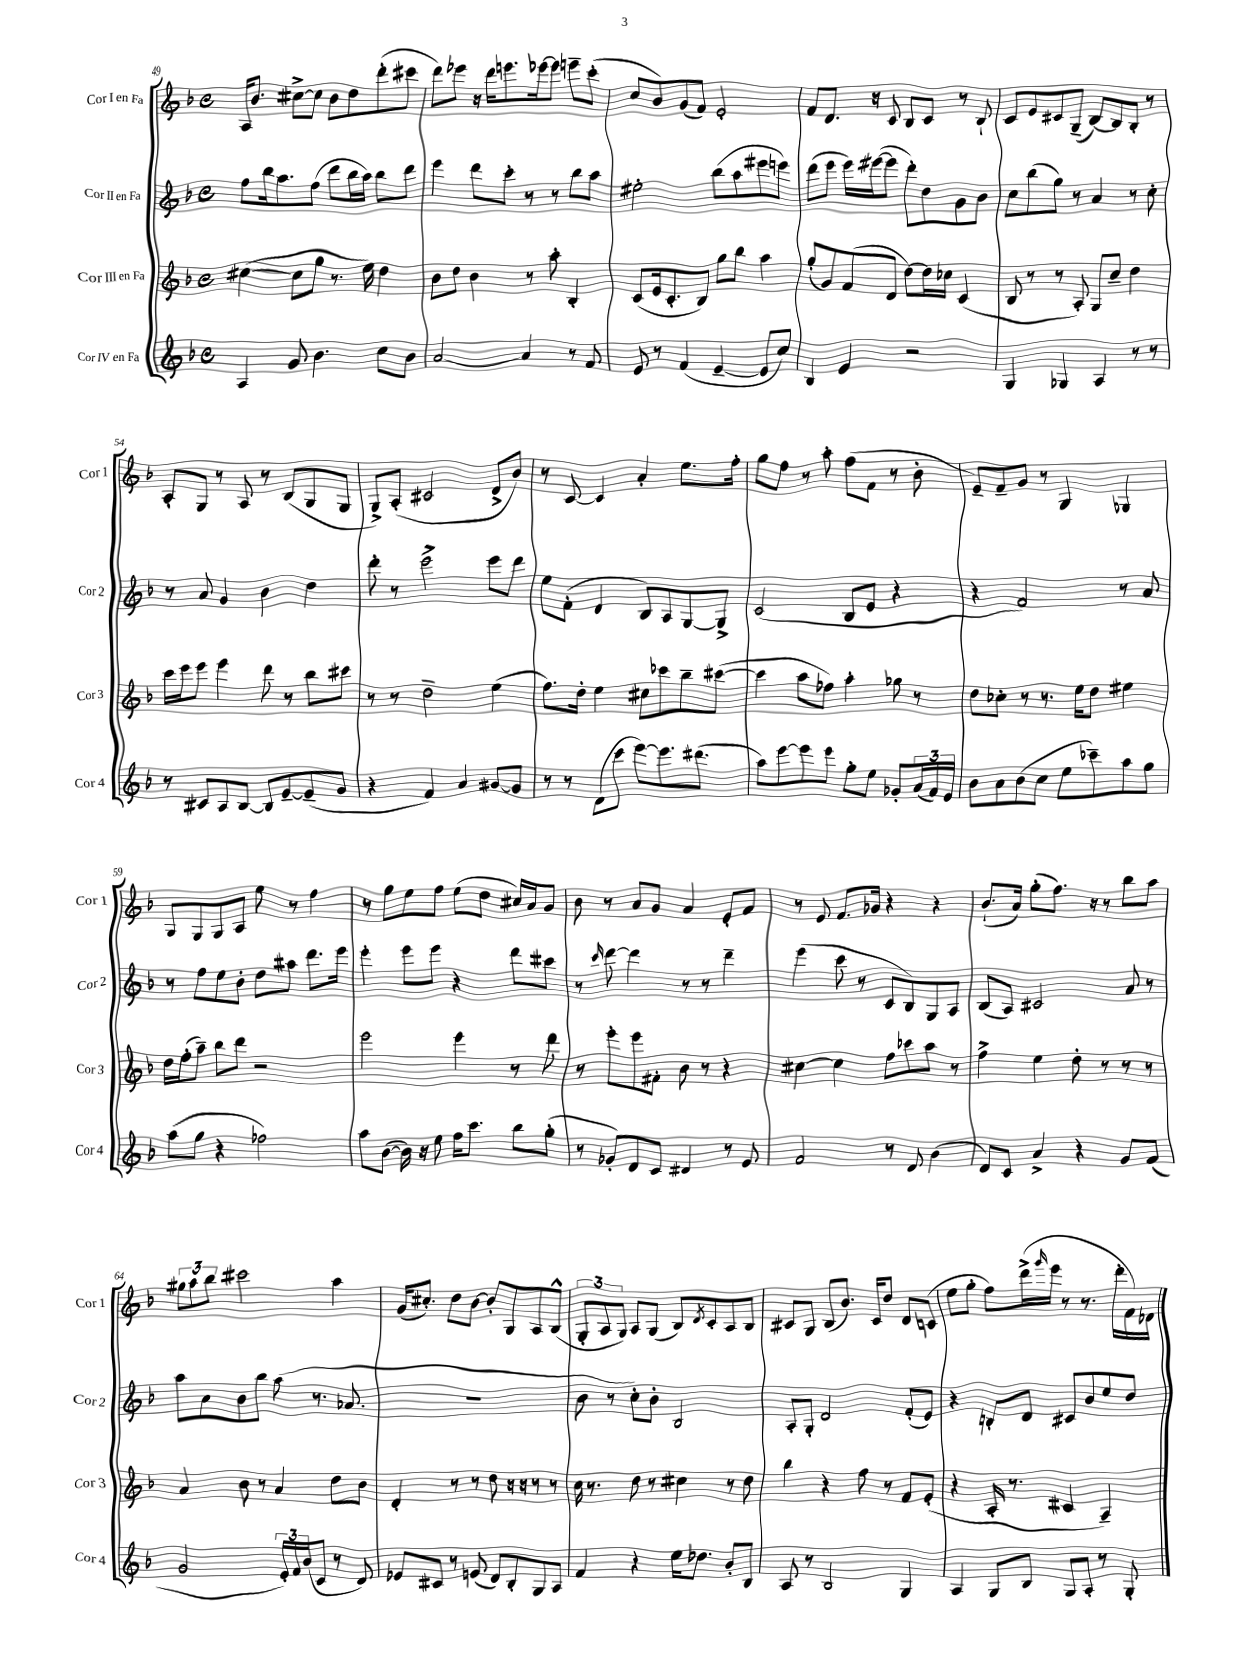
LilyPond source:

<<
\new StaffGroup <<
\new Staff = "s0" \with { instrumentName = "Cor I en Fa" shortInstrumentName = "Cor 1" } {
    \clef treble \key f \major \defaultTimeSignature \time 4/4
    a16 bes'8. cis''8~-> cis''8 bes'8 d''8 d'''8-.( cis'''8 |
    d'''8) ees'''8 r16 d'''16 e'''8. ees'''16~ ees'''8 e'''8-- c'''8-.( |
    c''8 bes'8) g'8( f'8) e'2-. |
    f'8 d'8. r16 c'8 bes8 c'8 r8 bes8-! |
    c'8 e'8 cis'8 g8--( bes8~) bes8 bes8-. r8 |
    a8-. g8 r8 a8 r8 bes8( g8 g8 |
    g8->) a8-.( cis'2 d'8-> bes'8) |
    r8 c'8~ c'4 a'4-. e''8. f''16-. |
    g''8 f''8 r8 a''8-. f''8( f'8 r8 bes'8-. |
    e'8--) f'8-- g'8 r8 g4 ges4 |
    g8 g8 g8 a8 e''8 r8 f''4 |
    r8 g''8 e''8 f''8 e''8( d''8 cis''16) a'16 g'8 |
    bes'8 r8 a'8 g'8 a'4 e'8-. f'8 |
    r8 e'8 f'8. ges'16 r4 r4 |
    bes'8.-!( a'16) g''8-.( f''8.) r16 r8 bes''8 a''8 |
    \tuplet 3/2 { gis''8 a''8 bes''8 } cis'''2 a''4 |
    g'16( cis''8.-.) d''8 bes'8~ bes'8-. g8 a8 bes8-^( |
    \tuplet 3/2 { g8-. a8 g8) } a8 g8( bes8) \acciaccatura { d'8 } c'8-. a8 bes8 |
    cis'8 g8 bes8( bes'8.) cis'16 d''8 d'8 c'8( |
    e''8 g''8-. f''8) d'''16->( \grace { g'''16 } e'''16 r8 r8. d'''16-. f'16) des'16 \bar "|." |
}
\new Staff = "s1" \with { instrumentName = "Cor II en Fa" shortInstrumentName = "Cor 2" } {
    \clef treble \key f \major \defaultTimeSignature \time 4/4
    f''8 bes''16 a''8. f''8( d'''8 bes''16 a''16) bes''8 d'''8 |
    e'''4 d'''8 c'''8-. r8 r8 bes''8 a''8 |
    eis''2-. bes''8( a''8 eis'''8 e'''8) |
    d'''8( e'''8 e'''16) eis'''16~( eis'''8 d'''8-.) d''8 g'8 bes'8 |
    c''8 bes''8( g''8) r8 a'4 r8 c''8-. |
    r8 a'8 g'4 bes'4 d''4 |
    d'''8-. r8 e'''2-> e'''8 d'''8 |
    e''8 f'8-.( d'4 bes8) a8 g8~ g8-> |
    c'2( bes8 e'8 r4 |
    r4 f'2) r8 a'8 |
    r8 f''8 e''8 bes'8-. d''8 ais''8 d'''8. e'''16 |
    e'''4-. e'''8 e'''8 r4 d'''8 cis'''8 |
    r8 \grace { c'''16 } d'''8~ d'''4 r8 r8 d'''4-- |
    e'''4( c'''8 r8 c'8 bes8) g8 a8 |
    bes8( a8) cis'2 a'8 r8 |
    a''8 a'8 bes'8 bes''8 a''8( r8. aes'8. |
    R1 |
    bes'8 r8 c''8-.) bes'8-. bes2 |
    a8-. g8-. d'2 f'8-.( e'8) |
    r4 b8-. d'8 cis'8 bes'8 e''8 d''8 \bar "|." |
}
\new Staff = "s2" \with { instrumentName = "Cor III en Fa" shortInstrumentName = "Cor 3" } {
    \clef treble \key f \major \defaultTimeSignature \time 4/4
    cis''4~( cis''8 g''8 r8. e''16) d''4 |
    bes'8 d''8 bes'4 r8 a''8-. bes4-. |
    c'8( e'16 c'8.-. bes8) g''8 bes''8 a''4 |
    g''8-.( g'8) f'8( d'8 d''8~) d''16 ces''16 c'4( |
    bes8 r8 r8 a8-.) g8 c''8-- d''4 |
    c'''16 e'''16 e'''8 e'''4 d'''8 r8 bes''8 cis'''8 |
    r8 r8 d''2-- e''4( |
    f''8.) d''16-. e''4 cis''8 ces'''8 bes''8-- cis'''8~( |
    cis'''4 a''8 fes''8) a''4-. ges''8 r8 |
    d''8 ces''8-. r8 r8. e''16 d''8 eis''4 |
    d''16 f''16-.( a''8--) bes''8 d'''8 r2 |
    e'''2 e'''4 r8 d'''8 |
    r8 e'''8-. e'''8 fis'8-. bes'8 r8 r4 |
    cis''4~ cis''4 f''8 ces'''8 a''8 r8 |
    f''4-> e''4 d''8-. r8 r8 r8 |
    a'4 bes'8 r8 a'4 d''8 bes'8 |
    d'4-. r8 r8 d''8 r16 r16 r8 r8 |
    c''16 r8. d''8 r8 cis''4 r8 d''8 |
    bes''4 r4 f''8 r8 f'8 e'8-.( |
    r4 a16-. r8. cis'4 a4--) \bar "|." |
}
\new Staff = "s3" \with { instrumentName = "Cor IV en Fa" shortInstrumentName = "Cor 4" } {
    \clef treble \key f \major \defaultTimeSignature \time 4/4
    a4 g'8 bes'4. c''8 bes'8 |
    a'2~ a'4 r8 f'8 |
    e'8 r8 f'4( e'4~-- e'8 c''8) |
    bes4 e'4 r2 |
    g4 ges4 a4 r8 r8 |
    r8 cis'8 a8 bes8~ bes8 e'8~-- e'8--( g'8 |
    r4 f'4) a'4 gis'8~ gis'8 |
    r8 r8 d'8( c'''8 e'''8~) e'''8. dis'''8.( |
    a''8) e'''8~ e'''8 e'''8 g''8-. e''8 ges'8-. \tuplet 3/2 { a'16( f'16) e'16 } |
    bes'8 a'8 bes'8( c''8 e''8 ces'''8--) a''8 g''8 |
    a''8( g''8 r4 fes''2) |
    a''8 bes'8~( bes'16) r16 e''8 f''16 c'''8. bes''8 g''8-.( |
    r8 ges'8-.) d'8 c'8 dis'4 r8 e'8 |
    f'2 r8 d'8 bes'4( |
    d'8) c'8 a'4-> r4 g'8 f'8( |
    g'2 \tuplet 3/2 { e'16-.) f'16 bes'16( } c'8 r8 d'8) |
    ees'8 cis'8 r8 e'8( d'8) bes8-. g8 a8 |
    f'4 r4 e''16 des''8. bes'8-. bes8 |
    a8 r8 bes2 g4 |
    a4 g8 bes8 g8 a8-. r8 g8-. \bar "|." |
}
>>
>>
\layout { \context { \Score currentBarNumber = #49 } }
